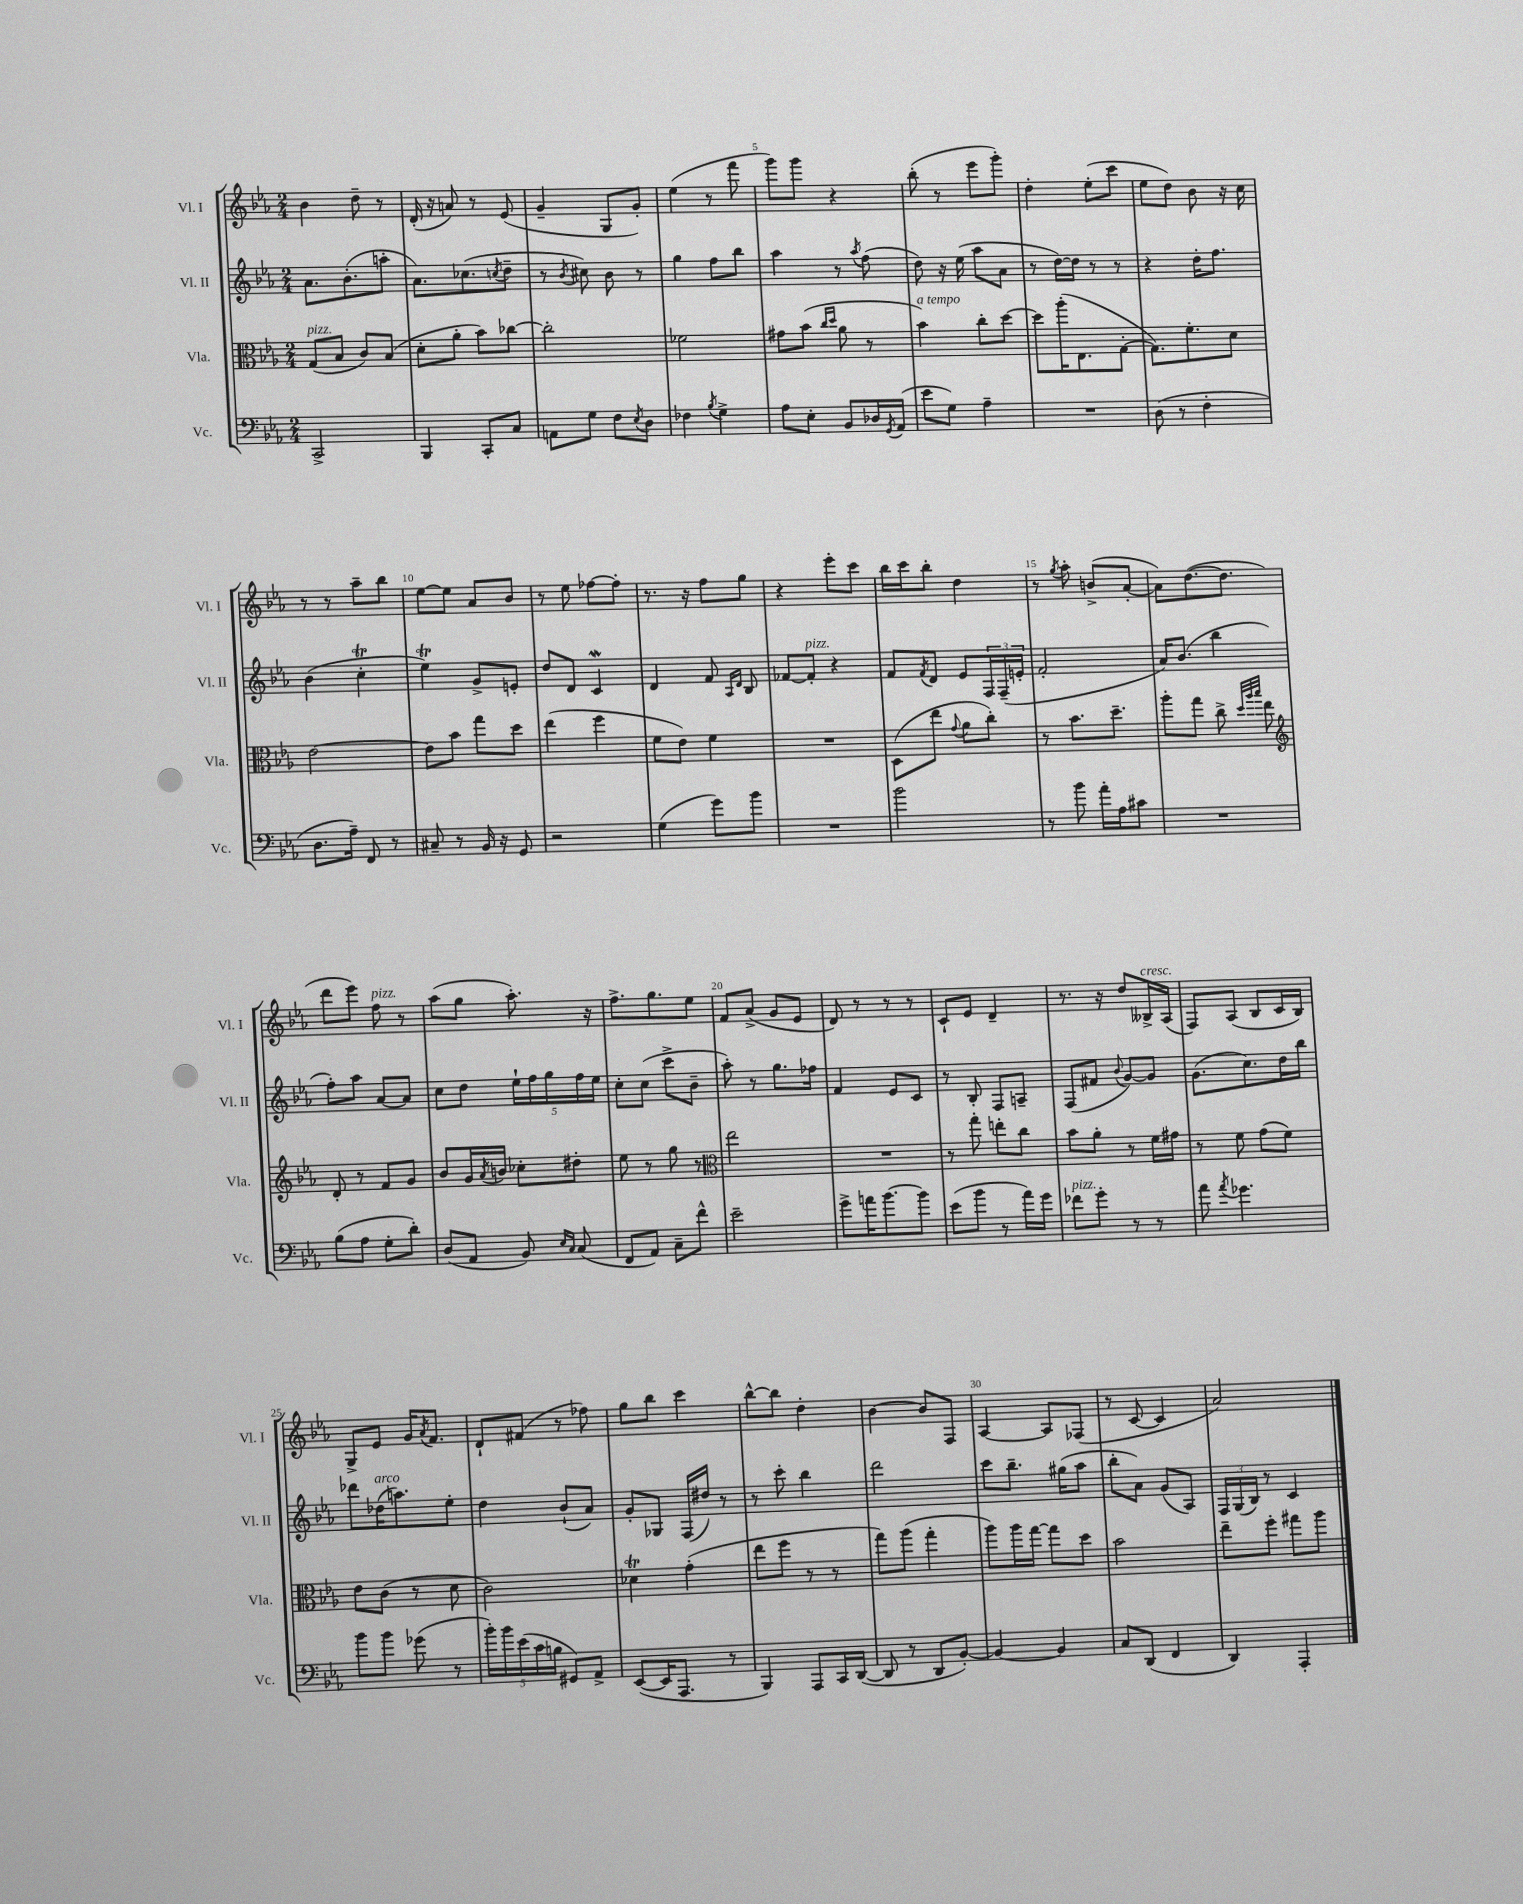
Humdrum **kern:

**kern	**kern	**kern	**kern
*staff4	*staff3	*staff2	*staff1
*clefF4	*clefC3	*clefG2	*clefG2
*k[b-e-a-]	*k[b-e-a-]	*k[b-e-a-]	*k[b-e-a-]
*M2/4	*M2/4	*M2/4	*M2/4
2CC^	(8G	8.a-	4b-
.	8B-	.	.
.	.	(8.b-'	.
.	8c)	.	8dd~
.	(8B-	8aa'	8r
=	=	=	=
4BBB-	8d'	8.a-)	(16d'
.	.	.	16r
.	8a-'	.	8a)
.	.	(8.cc-	.
8CC'	8b-)	.	8r
.	.	8qcc	.
8C	[8cc-	8dd~	(8e-
=	=	=	=
8AA	2cc-']	8r	4g~
.	.	8qb-	.
8G	.	8cc#)	.
8F	.	8b-	8G
8qE-	.	.	.
8D	.	8r	8g')
=	=	=	=
4F-	2f-	4gg	(4ee-
8qB-	.	.	.
4G^	.	8ff	8r
.	.	8bb-	8fff
=	=	=	=
8A-	8g#	4aa-	8ggg)
8E-'	(8b-	.	8ggg
.	16qqcc	.	.
.	16qqdd	.	.
8BB-	8a-	8r	4r
.	.	8qaa-	.
16D-	8r	(8ff	.
8qGG	.	.	.
(16AA-	.	.	.
=	=	=	=
8e-	4b-)	8dd)	(8bb-'
8G)	.	16r	8r
.	.	(16ee-	.
4A-~	8cc'	8aa-	8eee-
.	[8dd	8a-	8ggg')
=	=	=	=
2r	8dd]	8r	4dd'
.	(16aa-'	[16dd)	.
.	8.E-	16dd]	.
.	.	8r	(8ee-'
.	[8G'	8r	8ccc
=	=	=	=
(8D	8.G])	4r	8ee-
8r	.	.	8dd)
.	8.f'	.	.
4F'	.	16dd'	8b-
.	.	8.ff	.
.	8d	.	16r
.	.	.	16cc
=	=	=	=
8.D	[2e-	(4b-	8r
.	.	.	8r
16A-~)	.	.	.
8FF	.	4cc'	8aa-~
8r	.	.	8bb-
=	=	=	=
8C#~	8e-]	4ee-)	[8ee-
8r	8b-	.	8ee-]
16BB-	8gg	8g^	8a-
16r	.	.	.
8GG	8dd	8e'	8b-
=	=	=	=
2r	(4ee-	8dd	8r
.	.	8d	8ee-
.	4ff	4c	[8ff-
.	.	.	8ff-']
=	=	=	=
(4G	8f	4d	8.r
.	8e-)	.	.
.	.	.	16r
8g)	4f	8f	8ff
.	.	16qqA-	.
.	.	16qqd	.
8b-	.	8B-	8gg
=	=	=	=
2r	2r	[8f-	4r
.	.	8f-']	.
.	.	4r	8eee-'
.	.	.	8ccc
=	=	=	=
2b-	(8D	8f	16bb-
.	.	.	16ccc
.	.	8qf	.
.	8ee-	8d	8bb-'
.	8qqg	.	.
.	8a-	8e-	4dd
.	8cc')	24F	.
.	.	(24F~	.
.	.	24e'	.
=	=	=	=
8r	8r	2f'	8r
.	.	.	8qgg
8b-	8.b-	.	8aa-'
16a-'	.	.	(8b^
16A-	8.dd~	.	.
8c#	.	.	[8a-'
=	=	=	=
2r	8aa-'	16a-)	8a-])
.	.	(8.b-	.
.	8gg	.	([8.dd
.	8cc^	4bb-	.
.	.	.	8.dd]
.	32qqdd	.	.
.	32qqaa-	.	.
.	32qqbb-	.	.
.	8ee-	.	.
=	=	=	=
*	*clefG2	*	*
(8B-	8d'	8ff')	8ddd
8A-	8r	8aa-	8eee-)
8G'	8f	[8a-	8ff
8d')	8g	8a-]	8r
=	=	=	=
(8D	8b-	8cc	(8aa-
8AA-	16g	8dd	8gg
.	8qa-	.	.
.	16b	.	.
8BB-)	8cc-'	20ee-`	8.aa-')
.	.	20ff	.
.	.	20gg	.
16qqE-	.	.	.
16qqC	.	.	.
(8C	8dd#'	.	.
.	.	20ff	.
.	.	.	16r
.	.	20ee-	.
=	=	=	=
8FF	8ee-	8cc'	8.ff^
8AA-)	8r	(8cc	.
.	.	.	8.gg
8C~	8gg	8ccc^	.
8f^^	8r	8b-~	8ee-
=	=	=	=
*	*clefC3	*	*
2e-~	2ee-	8aa-')	8f
.	.	8r	(8a-^
.	.	8.gg	8g
.	.	.	8e-
.	.	16ff-	.
=	=	=	=
8g^	2r	4f	8d)
16a	.	.	8r
[8.b-	.	.	.
.	.	8e-	8r
8b-]	.	8c	8r
=	=	=	=
(8e-	8r	8r	8c`
8b-	8gg'	8B-'	8e-
8r	8ee'	8F	4d~
16a-)	8cc	8A~	.
16g	.	.	.
=	=	=	=
8f-	8b-	(8F	8.r
8g'	8a-'	8f#	.
.	.	.	16r
.	.	8qqb-	.
8r	8r	[8g)	8dd
8r	16f	8g]	16B--^
.	16g#	.	(16A-
=	=	=	=
8a-	8r	(8.g	8F)
8qa-	.	.	.
4.g-	8f	.	(8A-
.	.	8.cc)	.
.	(8g	.	8B-
.	8f)	16dd	16c
.	.	16bb-	16B-)
=	=	=	=
8b-	8e-	8ddd-	8G^
8b-	(8c	(16dd-	8e-
.	.	8.aa)	.
(8g-	8r	.	16g
.	.	.	8qa-
.	.	.	8.f
8r	8d	8ee-'	.
=	=	=	=
20b-')	2c)	4dd	8d`
20b-	.	.	.
(20e-	.	.	.
.	.	.	(8f#
20c	.	.	.
20B	.	.	.
8GG#)	.	(8b-`	8r
8AA-^	.	8a-)	8ff-)
=	=	=	=
([8EE-	4d-	8g'	8gg
16EE-]	.	8G-	8bb-
8.AAA-	.	.	.
.	(4g'	(16F	4ccc
.	.	16dd#)	.
8r	.	8r	.
=	=	=	=
4BBB-)	8ee-	8r	[8bb-^^
.	8ff	8ccc'	8bb-]
8AAA-	8r	4bb-	4dd'
16CC	8r	.	.
([16DD	.	.	.
=	=	=	=
8DD]	8gg)	2ddd	[4b-
8r	(8aa-	.	.
8DD	4gg'	.	8b-]
[8BB-')	.	.	8F
=	=	=	=
4BB-_	8aa-)	8ccc	[4A-
.	16aa-	8.bb-~	.
.	[16gg	.	.
4BB-]	8gg]	.	8A-]
.	.	(16gg#	.
.	8dd	8aa-	(8F-
=	=	=	=
8C	2b-	8bb-'	8r
(8DD	.	8a-)	[8c
4FF	.	(8g	4c]
.	.	8A-)	.
=	=	=	=
4DD)	8ee-~	24F	2a-)
.	.	(24G	.
.	.	24B-)	.
.	8ff'	8r	.
4AAA-'	8gg#	4c	.
.	8aa-	.	.
==	==	==	==
*-	*-	*-	*-
